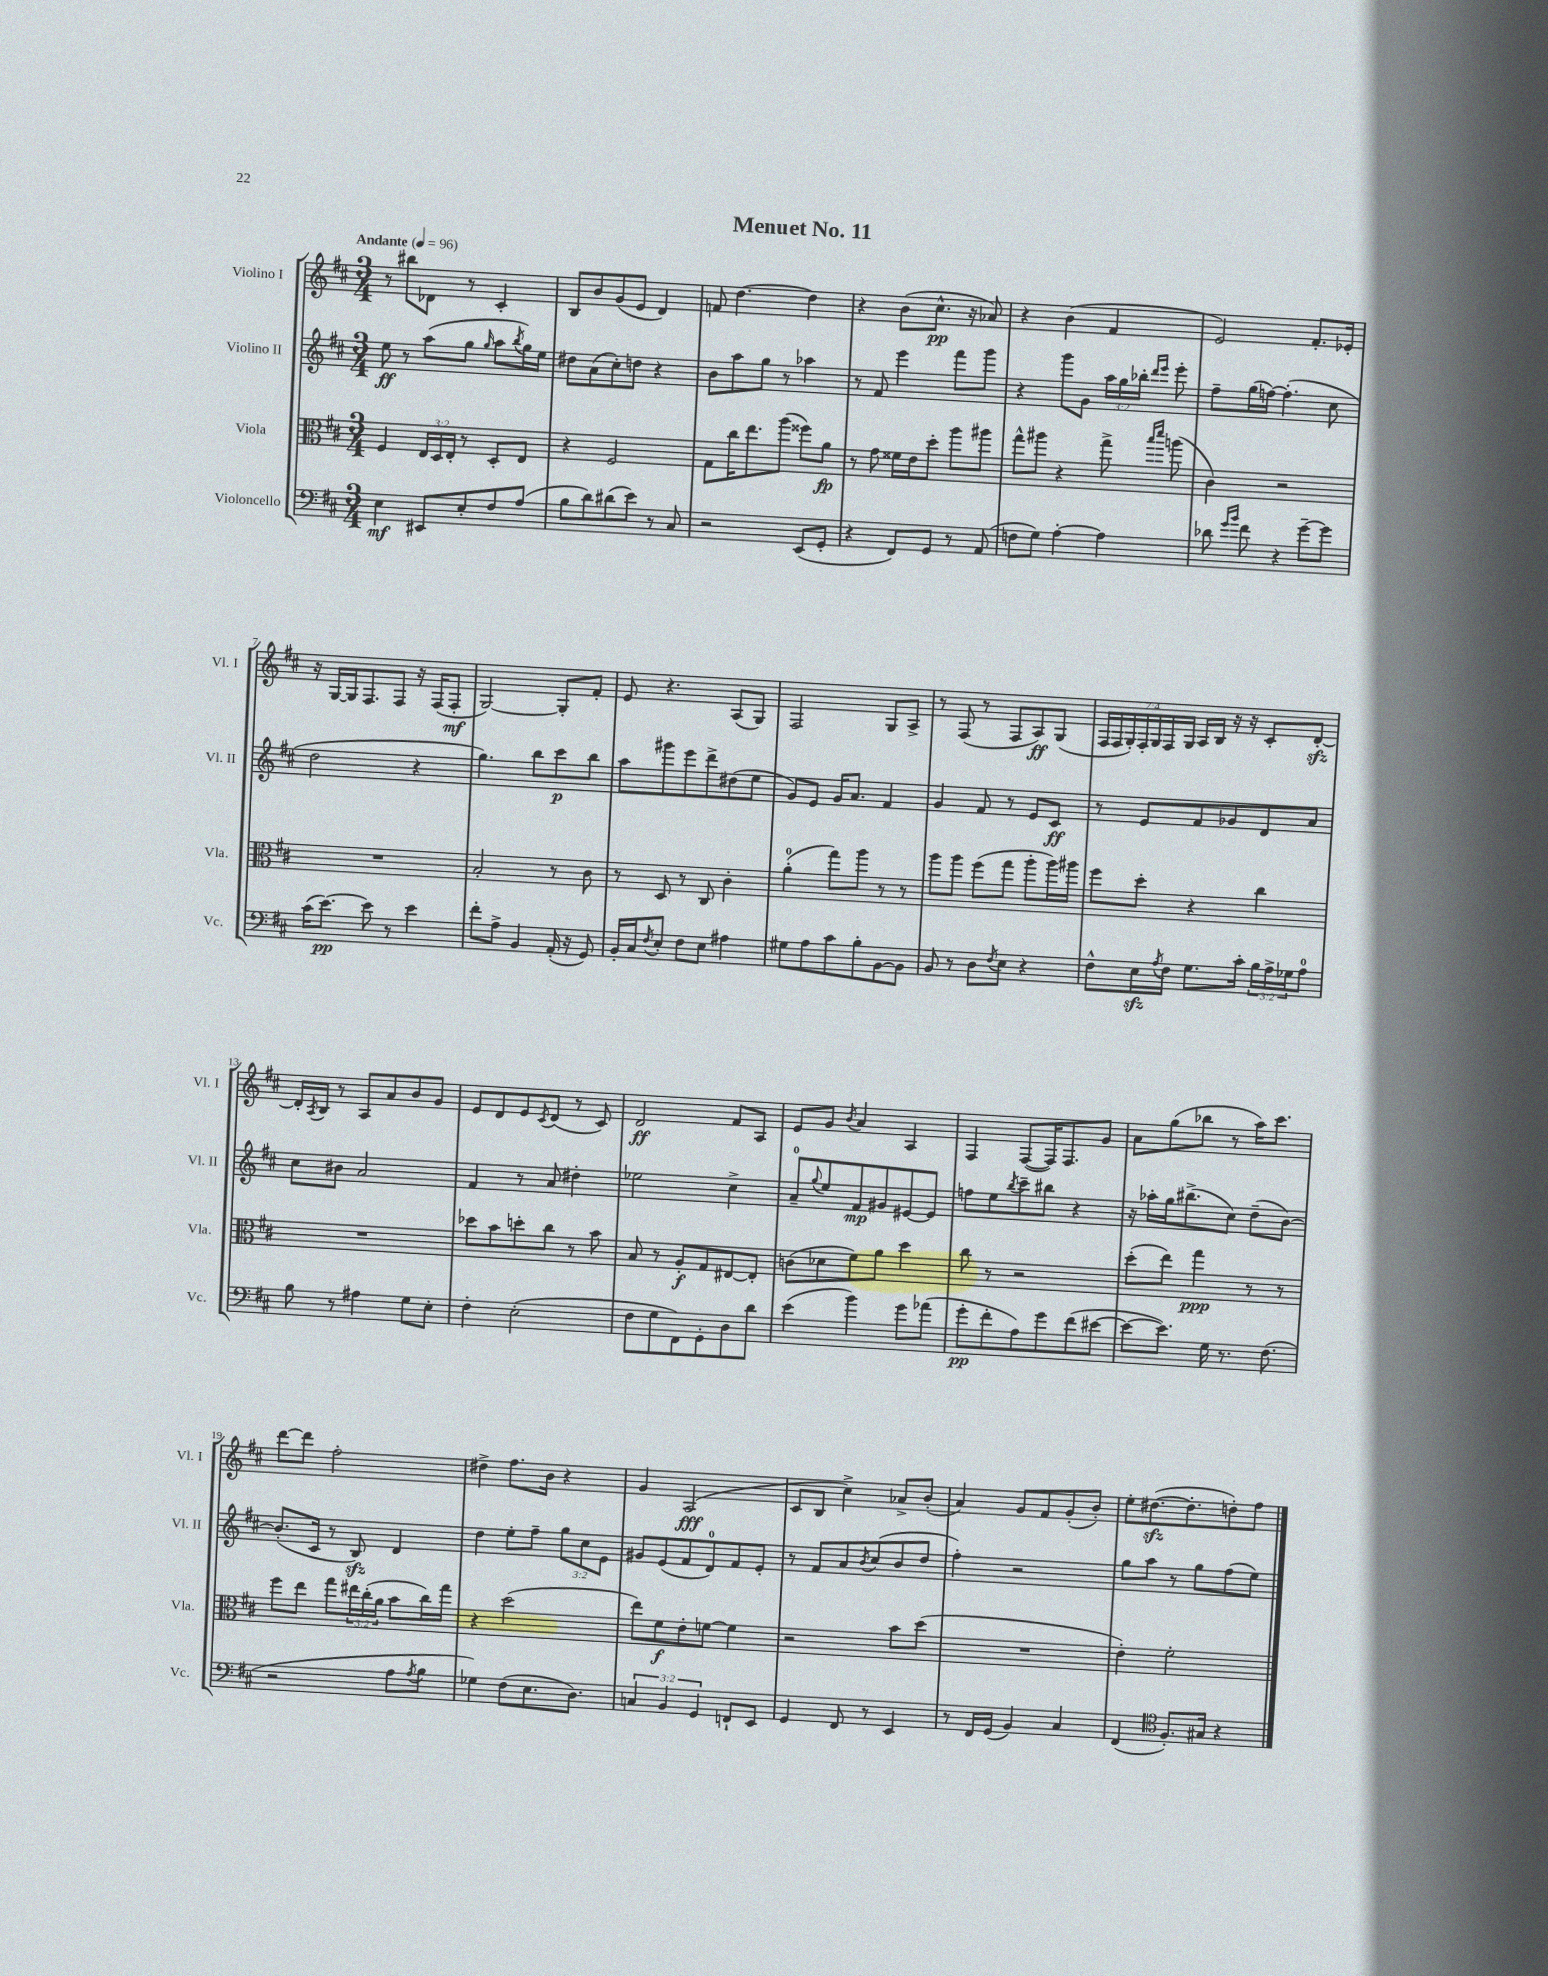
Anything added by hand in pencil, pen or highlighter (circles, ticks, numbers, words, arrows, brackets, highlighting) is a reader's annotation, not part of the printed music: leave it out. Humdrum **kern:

**kern	**kern	**kern	**kern
*staff4	*staff3	*staff2	*staff1
*clefF4	*clefC3	*clefG2	*clefG2
*k[f#c#]	*k[f#c#]	*k[f#c#]	*k[f#c#]
*M3/4	*M3/4	*M3/4	*M3/4
*MM96	*MM96	*MM96	*MM96
4E\	4F#/	8ee\	8r
.	.	8r	8bb#\L
8EE#/L	24E/LL	(8aa\L	8d-\J
.	24D/	.	.
.	24E'/JJ	.	.
8E'/	8r	8gg\J	8r
.	.	16qqgg/	.
8F#/	8D'/L	8aa\L	4c#'/
.	.	8qbb/	.
(8A/J	8E/J	16gg\L)	.
.	.	16ee\JJ	.
=	=	=	=
8B\L	4r	8dd#\L	8B/L
8d\)	.	(8a\	8b/
(8d#\	2F#/	8cc#'\)	(8g/
8e\J)	.	8dd\J	8e/J
8r	.	4r	4d/)
8C#/	.	.	.
=	=	=	=
2r	8G\L	8b\L	8f/
.	16cc#\K	8aa\	[4.dd\
.	8.ee\	.	.
.	.	8gg\J	.
.	(8aa\J	8r	.
(8EE/L	8ff##\L)	4aa-\	4dd\]
8GG'/J	8a\J	.	.
=	=	=	=
4r	8r	8r	4r
.	8g\	8f#/	.
8FF#/L)	16f##\LL	4eee\	(8b\L
.	16e\J	.	.
8GG/J	8dd'\J	.	8.cc#^^\J
8r	8aa\L	8fff#\L	.
.	.	.	16r
(8AA/	8aa#\J	8ggg\J	8a-/)
=	=	=	=
8F\L	8gg^^\L	4r	4r
8G\J)	8aa#\J	.	.
[4A'\	4r	8ggg\L	(4b\
.	.	8g\J	.
4A\]	8gg^\	24aa\LL	4f#/
.	.	24gg\	.
.	.	24bb-'\JJ	.
.	16qqbb/LL	16qqddd/LL	.
.	16qqddd/JJ	16qqeee/JJ	.
.	(8aa\	8eee'\	.
=	=	=	=
8d-\	4c#\)	8ff#~\L	2e/)
16qqg/LL	.	.	.
16qqb/JJ	.	.	.
8f#\	.	(16gg\L	.
.	.	[16ff\JJ)	.
4r	2r	(4.ff'\]	.
[8g~\L	.	.	8.f#'/L
8g\]J	.	8cc#\	.
.	.	.	16e-'/Jk
=	=	=	=
(16c#\LK	2.r	2dd\	16r
[8.e\J)	.	.	[16G/LL
.	.	.	16G/]J
.	.	.	8.F#/
8e\]	.	.	.
8r	.	.	8F#/J
4e\	.	4r	16r
.	.	.	(16F#/LK
.	.	.	8F#'/J
=	=	=	=
8f#'\L	2B'/	4.gg\)	[2G/)
8A^\J	.	.	.
4BB/	.	.	.
.	.	8bb\L	.
(16AA'/	8r	8ccc#\	8G'/]L
16r	.	.	.
8GG/)	8c#\	8bb\J	8f#'/J
=	=	=	=
16BB'/LL	8r	8aa\L	8e/
16C#/J	.	.	.
8qF#/	.	.	.
8E'/J	8D/	8ggg#\	4.r
8F#\L	8r	8eee\	.
8E\J	8C#/	8ddd^\	.
4A#\	4c#'\	(8dd#\	(8A/L
.	.	8ee\J	8G/J)
=	=	=	=
8G#\L	(4a'\	8g/L)	2F#/
8A\	.	8e/J	.
8c#\	8gg\L)	16g/LK	.
.	.	8.a/J	.
8B'\	8aa\J	.	.
[8BB\	8r	4f#/	8G/L
8BB\]J	8r	.	8A^/J
=	=	=	=
8BB/	8aa\L	4g/	8r
8r	8aa\J	.	(8F#/
8D\L	(8ff#\L	8f#/	8r
8qF#/	.	.	.
8E\J	8gg\J	8r	8F#/L
4r	8aa'\L	8e/L	8A/)
.	16aa\L)	8c#/J	(8G/J
.	16aa#\JJ	.	.
=	=	=	=
8F#^^\L	8ff#\L	8r	28F#/LL
.	.	.	28F#/
.	.	.	28G'/)
.	.	.	28F#'/
16E\L	8dd'\J	8e/L	.
.	.	.	28G/
.	.	.	28F#/
8qA/	.	.	.
16F#\JJ	.	.	.
.	.	.	28G/JJ
8.G\L	4r	8f#/	16A/LL
.	.	.	16B/JJ
.	.	8g-/	16r
16c#'\Jk	.	.	16r
24B\LL	4cc#\	8d/	8c#'/L
24A^\	.	.	.
24G-\J	.	.	.
8A\J	.	8a/J	[8d'/J
=	=	=	=
8B\	2.r	8cc#\L	16d'/]LL
.	.	.	8qA/
.	.	.	16B/JJ
8r	.	8b#\J	8r
4A#\	.	2a/	8A/L
.	.	.	8a/
8G\L	.	.	8b/
8E'\J	.	.	8g/J
=	=	=	=
4F#'\	8dd-\L	4f#/	8e/L
.	8b\	.	8d/
(2E'\	8dd'\	8r	8e/
.	.	.	8qc#/
.	8cc#\J	8a/	(8d/J
.	8r	4dd#'\	8r
.	8b\	.	8c#/)
=	=	=	=
8F#\L	8B/	2ee-\	2d/
8G\	8r	.	.
8FF#\)	8A'/L	.	.
8GG'\	8G/	.	.
8D\	[8E#/	4cc#^\	8f#/L
8d\J	8E#'/]J	.	8A/J
=	=	=	=
(4e\	(8c\L	8a~/L	8e/L
.	.	8qqgg/	.
.	8d-\	8ee/	8g/J
.	.	.	8qb/
4b\)	8f#\)	8f#/	4a/
.	8a\J	8g#/	.
8g\L	4dd\	[8e#/	4A/
(8a-\J	.	8e#/]J	.
=	=	=	=
8g'\L	8cc#\	8ff\L	4F#/
8f#'\	8r	8ee\	.
.	.	8qbb/	.
8A\)	2r	8ccc#~\	([8F#/L
8g\	.	8bb#\J	16F#/]K)
.	.	.	8.F#/
(8f#\	.	4r	.
[8e#\J	.	.	8g/J
=	=	=	=
8e#\_L	(8dd'\L	16r	8a\L
.	.	16aa-'\LL	.
8.e#\]J)	8ee\J)	16gg\J	(8gg\
.	.	(8.bb#^\	.
.	4gg\	.	8bb-\J
16G\	.	.	.
8.r	.	8cc#\J)	8r
.	8r	(8dd~\L	16aa\LK)
(8.F#\	.	.	8.ccc#\J
.	8r	[8b\J)	.
=	=	=	=
2r	8ff#\L	(8.b'/]L	[8ddd\L
.	8ee\J	.	8ddd\]J
.	.	16c#/Jk	.
.	8gg\L	8r	2ff#'\
.	24ee#\L	8B/)	.
.	(24cc#'\	.	.
.	24a\JJ	.	.
8A\L	8b\L	4d/	.
8qA/	.	.	.
8B\J	16cc#\L)	.	.
.	16gg\JJ	.	.
=	=	=	=
4G-\)	4r	4dd\	4dd#^\
(8F#\L	(2dd\	8ee'\L	8.ff#\L
8.E\	.	8ff#~\J	.
.	.	.	16b\Jk
.	.	12gg\L	4r
8.D\J)	.	.	.
.	.	12cc#\	.
.	.	12e\J	.
=	=	=	=
6C/	8ee\L)	8g#/L	4g/
.	8f#\	(8e/	.
6BB/	.	.	.
.	8e'\	8f#/	(2A/
6GG/	.	.	.
.	[8f\J	8d/)	.
8FF`/L	4f\]	8f#/	.
8EE/J	.	8e'/J	.
=	=	=	=
4GG/	2r	8r	8c#/L
.	.	8f#/L	8B/J
8FF#/	.	8a/	4cc#^\)
.	.	8qb/	.
8r	.	(8cc#/	.
4EE/	8b\L	8b/	8a-^/L
.	(8dd\J	8dd/J	(8b'/J
=	=	=	=
8r	2.r	4ff#'\)	4a/)
16FF#/LL	.	.	.
(16GG/JJ	.	.	.
4BB/)	.	2r	8g/L
.	.	.	8f#/
4C#/	.	.	(8g'/
.	.	.	8b'/J)
=	=	=	=
(4FF#/	4e'\)	8gg\L	8ee'\L
.	.	8aa\J	([8.dd#\
*clefC4	*	*	*
8.F#'/L)	2f#'\	8r	.
.	.	.	8.dd#'\]
.	.	8gg\L	.
16G#/Jk	.	.	.
4r	.	(8ff#\	8dd'\)
.	.	8ee\J)	8ff#\J
==	==	==	==
*-	*-	*-	*-
